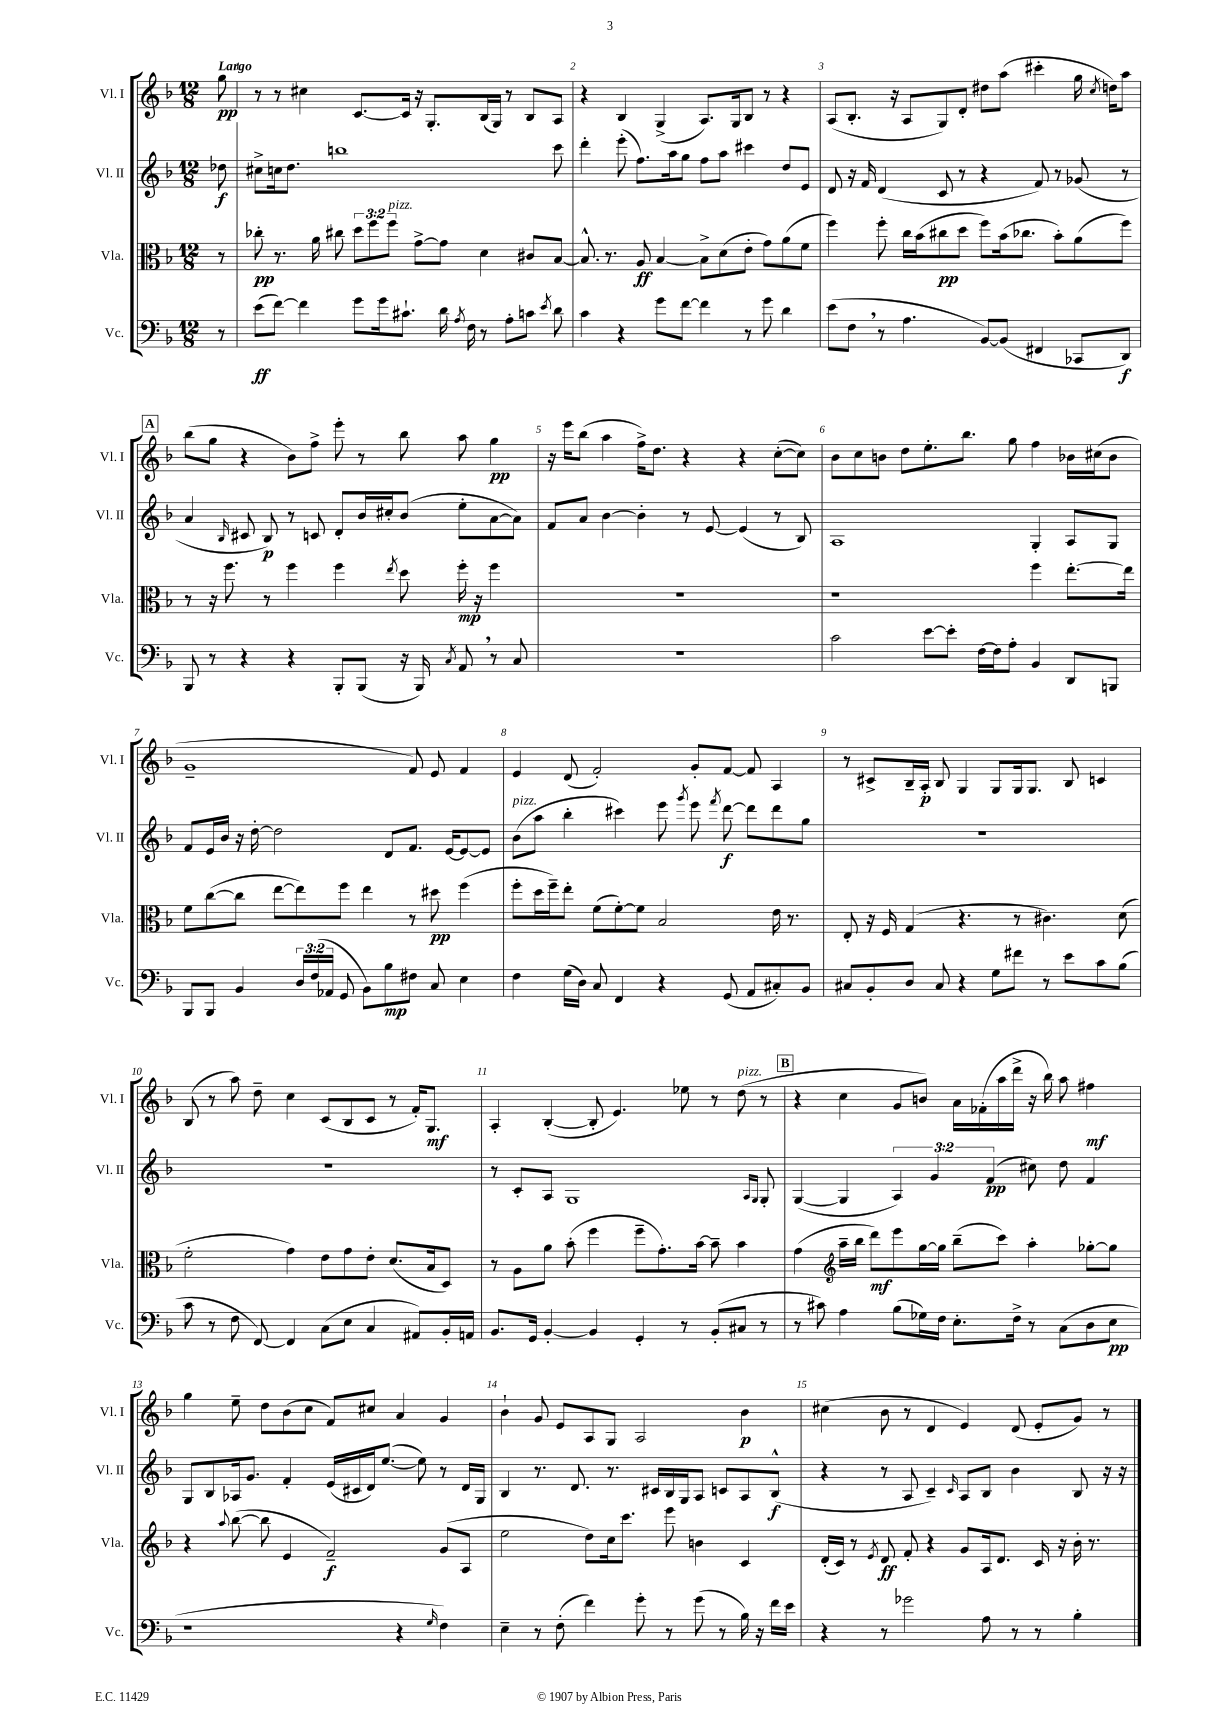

**kern	**dynam	**kern	**dynam	**kern	**dynam	**kern	**dynam
*part4	*part4	*part3	*part3	*part2	*part2	*part1	*part1
*staff4	*staff4	*staff3	*staff3	*staff2	*staff2	*staff1	*staff1
*I"Vc.	*	*I"Vla.	*	*I"Vl. II	*	*I"Vl. I	*
*I'Vc.	*	*I'Vla.	*	*I'Vl. II	*	*I'Vl. I	*
*clefF4	*	*clefC3	*	*clefG2	*	*clefG2	*
*k[b-]	*	*k[b-]	*	*k[b-]	*	*k[b-]	*
*M12/8	*	*M12/8	*	*M12/8	*	*M12/8	*
=	=	=	=	=	=	=	=
!	!	!	!	!	!	!LO:TX:a:B:t=Largo	!
8r	.	8r	.	8dd-X\	f	8gg\	pp
=1	=1	=1	=1	=1	=1	=1	=1
(8e\L	ff	8cc-X'\	pp	8cc#X^\L	.	8r	.
[8f\J)	.	8.r	.	16ccn\k	.	8r	.
.	.	.	.	8.dd\J	.	.	.
4f\]	.	.	.	.	.	4cc#X\	.
.	.	16a\	.	.	.	.	.
.	.	8cc#X\	.	1bbn	.	.	.
8g\L	.	12dd\L	.	.	.	[8.c/L	.
.	.	12ff\	.	.	.	.	.
16g\k	.	.	.	.	.	.	.
!	!	!LO:TX:a:i:t=pizz.	!	!	!	!	!
.	.	12ff\J	.	.	.	.	.
8.c#X`\J	.	.	.	.	.	16c/Jk]	.
.	.	[8g^\L	.	.	.	16r	.
.	.	.	.	.	.	8.G'/L	.
16d\	.	8g\J]	.	.	.	.	.
8qA/	.	.	.	.	.	.	.
16F\	.	.	.	.	.	.	.
8r	.	4d\	.	.	.	(16B-/L	.
.	.	.	.	.	.	16G/JJ)	.
8A'\L	.	.	.	.	.	8r	.
8cn\J	.	8c#X/L	.	.	.	8B-/L	.
8qe/	.	.	.	.	.	.	.
8d\	.	[8B-/J	.	8ccc\	.	8A/J	.
=2	=2	=2	=2	=2	=2	=2	=2
4c\	.	8.B-^^/]	.	4ddd'\	.	4r	.
.	.	8.r	.	.	.	.	.
4r	.	.	.	(8eee'\	.	4B-/	.
.	.	8A/	ff	8.ff\L)	.	.	.
8g\L	.	[4B-/	.	.	.	(4G^/	.
.	.	.	.	16aa\k	.	.	.
[8f\J	.	.	.	8gg\J	.	.	.
4f\]	.	8B-^\L]	.	8ff\L	.	8.A/L)	.
.	.	(8d\	.	8aa\J	.	.	.
.	.	.	.	.	.	16G/k	.
8r	.	8e'\J	.	4ccc#X\	.	8B-/J	.
8g\	.	8g\L)	.	.	.	8r	.
4d\	.	(8a\	.	8dd/L	.	4r	.
.	.	8f\J	.	8e/J	.	.	.
=3	=3	=3	=3	=3	=3	=3	=3
(8e\L	.	4ff\)	.	8d/	.	(8A/L	.
8F,\J	.	.	.	16r	.	8.B-'/J	.
.	.	.	.	16f/	.	.	.
8r	.	8ff'\	.	(4d/	.	.	.
.	.	.	.	.	.	16r	.
4.A\	.	16cc\LL	.	.	.	8A/L	.
.	.	(16b-\J	.	.	.	.	.
.	.	8cc#X\	pp	8c/	.	8G/)	.
.	.	8dd\J	.	8r	.	8d'/J	.
[8BB-/L)	.	8ff\L)	.	4r	.	8dd#X\L	.
(8BB-/J]	.	(16b-\k	.	.	.	(8aa\J	.
.	.	8.cc-X\J	.	.	.	.	.
4FF#X/	.	.	.	8f/)	.	4ccc#X'\	.
.	.	8b-'\L)	.	8r	.	.	.
8CC-X/L	.	(8a\	.	(8g-X/	.	16gg\	.
.	.	.	.	.	.	8qcc/	.
.	.	.	.	.	.	16ddn\KL)	.
8DD/J)	f	8ff\J)	.	8r	.	8aa\J	.
!!LO:LB:g=z
!!LO:REH:place=s1:t=A
=4	=4	=4	=4	=4	=4	=4	=4
8BBB-/	.	8r	.	4a/	.	(8bb-\L	.
8r	.	16r	.	.	.	8gg\J	.
.	.	8.ff\	.	.	.	.	.
.	.	.	.	16qqB-/	.	.	.
4r	.	.	.	8c#X/	.	4r	.
.	.	8r	.	8B-/)	p	.	.
4r	.	4ff\	.	8r	.	8b-\L)	.
.	.	.	.	8cn/	.	8ff^\J	.
8BBB-'/L	.	4ff\	.	8d'/L	.	8eee'\	.
(8BBB-/J	.	.	.	16b-/L	.	8r	.
.	.	.	.	16cc#X'/J	.	.	.
.	.	8qee/	.	.	.	.	.
16r	.	8dd\	.	(8b-/J	.	8bb-\	.
16BBB-/)	.	.	.	.	.	.	.
8qC/	.	.	.	.	.	.	.
8AA,/	.	16ff'\	mp	8ee'\L	.	8aa\	.
.	.	16r	.	.	.	.	.
8r	.	4ff\	.	[8a\	.	4gg\	pp
8C/	.	.	.	8a\J])	.	.	.
=5	=5	=5	=5	=5	=5	=5	=5
1.r	.	1.r	.	8f/L	.	16r	.
.	.	.	.	.	.	16eee\KL	.
.	.	.	.	8a/J	.	(8bb-\J	.
.	.	.	.	[4b-\	.	4aa\	.
.	.	.	.	4b-'\]	.	16ff^\KL)	.
.	.	.	.	.	.	8.dd\J	.
.	.	.	.	8r	.	4r	.
.	.	.	.	[8e/	.	.	.
.	.	.	.	(4e/]	.	4r	.
.	.	.	.	8r	.	([8cc'\L	.
.	.	.	.	8B-/)	.	8cc\J])	.
=6	=6	=6	=6	=6	=6	=6	=6
2c\	.	1r	.	1A	.	8b-\L	.
.	.	.	.	.	.	8cc\	.
.	.	.	.	.	.	8bn\J	.
.	.	.	.	.	.	8dd\L	.
[8e\L	.	.	.	.	.	8.ee'\	.
8e'\J]	.	.	.	.	.	.	.
.	.	.	.	.	.	8.bb-\J	.
[16F\LL	.	.	.	.	.	.	.
16F\J]	.	.	.	.	.	.	.
8A'\J	.	.	.	.	.	8gg\	.
4BB-/	.	4ff\	.	4G'/	.	4ff\	.
8DD/L	.	[8.ee'\L	.	8A/L	.	16b-X\LL	.
.	.	.	.	.	.	(16cc#X\J	.
8BBBn/J	.	.	.	8G/J	.	8b-\J	.
.	.	16ee\Jk]	.	.	.	.	.
!!LO:LB:g=z
=7	=7	=7	=7	=7	=7	=7	=7
8BBB-/L	.	8f\L	.	8f/L	.	1g~	.
8BBB-/J	.	([8cc\	.	16e/L	.	.	.
.	.	.	.	16b-/JJ	.	.	.
4BB-/	.	8cc\J]	.	16r	.	.	.
.	.	.	.	[16dd'\	.	.	.
.	.	[8ee\L	.	2dd\]	.	.	.
24D/LL	.	8ee\])	.	.	.	.	.
(24F/	.	.	.	.	.	.	.
24AA-X/JJ	.	.	.	.	.	.	.
8GG/	.	8ff\J	.	.	.	.	.
8BB-\L)	.	4ee\	.	.	.	.	.
8B-\	mp	.	.	8d/L	.	.	.
8F#X\J	.	8r	.	8.f/J	.	8f/)	.
8C/	.	8dd#X\	pp	.	.	8e/	.
.	.	.	.	[16e/KL	.	.	.
4E\	.	(4ff\	.	8e/_	.	4f/	.
.	.	.	.	8e/J]	.	.	.
=8	=8	=8	=8	=8	=8	=8	=8
!	!	!	!	!LO:TX:a:i:t=pizz.	!	!	!
4F\	.	8ff'\L	.	(8b-\L	.	4e/	.
.	.	16dd\L	.	8aa\J	.	.	.
.	.	16ff~\J)	.	.	.	.	.
(16G\LL	.	8ee'\J	.	4bb-'\	.	(8d/	.
16D\JJ)	.	.	.	.	.	.	.
8C/	.	(8f\L	.	.	.	2f'/)	.
4FF/	.	[8f'\)	.	4ccc#X\)	.	.	.
.	.	8f\J]	.	.	.	.	.
4r	.	2B-/	.	8eee\	.	.	.
.	.	.	.	8qggg/	.	.	.
.	.	.	.	8eee\	.	8g'/L	.
.	.	.	.	8qfff/	.	.	.
(8GG/	.	.	.	[8ddd\	f	[8f/J	.
8AA/L	.	.	.	8ddd\L]	.	8f/]	.
8C#X'/)	.	16e\	.	8ddd\	.	4A/	.
.	.	8.r	.	.	.	.	.
8BB-/J	.	.	.	8gg\J	.	.	.
=9	=9	=9	=9	=9	=9	=9	=9
8C#X/L	.	8E'/	.	1.r	.	8r	.
8BB-'/	.	16r	.	.	.	8c#X^/L	.
.	.	16F/	.	.	.	.	.
8D/J	.	(4G/	.	.	.	16B-~/L	.
.	.	.	.	.	.	16A'/JJ	p
8C#/	.	.	.	.	.	8B-/	.
4r	.	4.r	.	.	.	4G/	.
8G\L	.	.	.	.	.	8G/L	.
8f#X\J	.	8r	.	.	.	16G/k	.
.	.	.	.	.	.	8.G/J	.
8r	.	4.c#X\)	.	.	.	.	.
8e\L	.	.	.	.	.	8B-/	.
8c\	.	.	.	.	.	4cn/	.
(8B-\J	.	(8d\	.	.	.	.	.
!!LO:LB:g=z
=10	=10	=10	=10	=10	=10	=10	=10
8c\	.	2f'\	.	1.r	.	(8B-/	.
8r	.	.	.	.	.	8r	.
8F\	.	.	.	.	.	8aa\)	.
[8FF/)	.	.	.	.	.	8dd~\	.
4FF/]	.	4g\)	.	.	.	4cc\	.
(8C\L	.	8e\L	.	.	.	(8c/L	.
8E\J	.	8g\	.	.	.	8B-/	.
4C/	.	8e'\J	.	.	.	8c/J	.
.	.	(8.d/L	.	.	.	8r	.
8AA#X/L)	.	.	.	.	.	16f'/KL)	.
.	.	16B-/k	.	.	.	8.G/J	mf
16BB-'/L	.	8D/J)	.	.	.	.	.
16AAn/JJ	.	.	.	.	.	.	.
=11	=11	=11	=11	=11	=11	=11	=11
8.BB-/L	.	8r	.	8r	.	4A'/	.
.	.	8A\L	.	8c'/L	.	.	.
16GG/Jk	.	.	.	.	.	.	.
[4BB-'/	.	8a\J	.	8A/J	.	([4B-'/	.
.	.	(8b-'\	.	1G	.	.	.
4BB-/]	.	4ff\	.	.	.	8B-'/]	.
.	.	.	.	.	.	4.e/)	.
4GG'/	.	8ff~\L	.	.	.	.	.
.	.	8.g'\)	.	.	.	.	.
8r	.	.	.	.	.	8ee-X\	.
.	.	[16b-\Jk	.	.	.	.	.
(8BB-'/L	.	8b-~\]	.	.	.	8r	.
!	!	!	!	!	!	!LO:TX:a:i:t=pizz.	!
8C#X/J	.	4b-\	.	.	.	(8dd\	.
.	.	.	.	16qqA/LL	.	.	.
.	.	.	.	16qqG/JJ	.	.	.
8r	.	.	.	8G'/	.	8r	.
!!LO:REH:place=s1:t=B
=12	=12	=12	=12	=12	=12	=12	=12
8r	.	(4g\	.	([4G/	.	4r	.
8c#X\)	.	.	.	.	.	.	.
*	*	*clefG2	*	*	*	*	*
4A\	.	16aa~\LL	.	4G/]	.	4cc\	.
.	.	16bb-\JJ	.	.	.	.	.
.	.	8ddd\L)	mf	.	.	.	.
(8B-\L	.	8eee\	.	6A/)	.	8g/L	.
16G-X\L)	.	[16gg\L	.	.	.	8bn/J)	.
.	.	.	.	6g/	.	.	.
16F\JJ	.	16gg\JJ]	.	.	.	.	.
8.E'\L	.	(8bb-~\L	.	.	.	16a\LL	.
.	.	.	.	.	.	(16f-X'\	.
.	.	.	.	(6f/	pp	.	.
.	.	8ccc\J)	.	.	.	16aa\	.
16F^\Jk	.	.	.	.	.	16ddd^\JJ	.
8r	.	4aa'\	.	8cc#X\)	.	16r	.
.	.	.	.	.	.	16bb-\)	.
(8C\L	.	.	.	8dd\	.	8aa\	.
8D\	.	[8gg-X'\L	.	4f/	.	4ff#X\	mf
8E\J	pp	8gg-\J]	.	.	.	.	.
!!LO:LB:g=z
=13	=13	=13	=13	=13	=13	=13	=13
1r	.	4r	.	8G/L	.	4gg\	.
.	.	.	.	8B-/	.	.	.
.	.	8qqaa/	.	.	.	.	.
.	.	([8bb-\	.	16A-X/k	.	8ee~\	.
.	.	.	.	8.g/J	.	.	.
.	.	8bb-\]	.	.	.	8dd\L	.
.	.	4e/	.	4f'/	.	(8b-\	.
.	.	.	.	.	.	8cc\J	.
.	.	2f~/)	f	(16e/LL	.	8f/L)	.
.	.	.	.	16c#X/	.	.	.
.	.	.	.	16d/J)	.	8cc#X/J	.
.	.	.	.	([8.ee/J	.	.	.
4r	.	.	.	.	.	4a/	.
.	.	.	.	8ee\])	.	.	.
16qqG/	.	.	.	.	.	.	.
4F\)	.	(8g/L	.	8r	.	4g/	.
.	.	8A/J	.	16d/LL	.	.	.
.	.	.	.	16G/JJ	.	.	.
=14	=14	=14	=14	=14	=14	=14	=14
4E~\	.	2ee\	.	4B-/	.	4b-`\	.
8r	.	.	.	8.r	.	8g/	.
(8F'\	.	.	.	.	.	8e/L	.
.	.	.	.	8.d/	.	.	.
4f\)	.	8dd\L)	.	.	.	8A/	.
.	.	16cc\k	.	8.r	.	8G/J	.
.	.	8.ccc\J	.	.	.	.	.
8g'\	.	.	.	.	.	2A/	.
.	.	.	.	16c#X/LL	.	.	.
8r	.	8eee\	.	16B-/	.	.	.
.	.	.	.	16G/J	.	.	.
(8g\	.	4bn\	.	8A/J	.	.	.
8r	.	.	.	8cn/L	.	.	.
16B-\)	.	4c/	.	8A/	.	4b-\	p
16r	.	.	.	.	.	.	.
16f\LL	.	.	.	(8B-^^/J	f	.	.
16e\JJ	.	.	.	.	.	.	.
=15	=15	=15	=15	=15	=15	=15	=15
4r	.	(16d'/LL	.	4r	.	(4cc#X\	.
.	.	16c/JJ)	.	.	.	.	.
.	.	8r	.	.	.	.	.
.	.	8qe/	.	.	.	.	.
8r	.	8d/	ff	8r	.	8b-\	.
2g-X\	.	8f'/	.	8A/	.	8r	.
.	.	4r	.	4c~/)	.	4d/	.
.	.	.	.	16qqc/	.	.	.
.	.	8g/L	.	8A/L	.	4e/)	.
8A\	.	16A/k	.	8B-/J	.	.	.
.	.	8.d/J	.	.	.	.	.
8r	.	.	.	4b-\	.	(8d/	.
8r	.	16c/	.	.	.	8e'/L	.
.	.	16r	.	.	.	.	.
4B-'\	.	16b-'\	.	8B-/	.	8g/J)	.
.	.	8.r	.	.	.	.	.
.	.	.	.	16r	.	8r	.
.	.	.	.	16r	.	.	.
==	==	==	==	==	==	==	==
*-	*-	*-	*-	*-	*-	*-	*-
